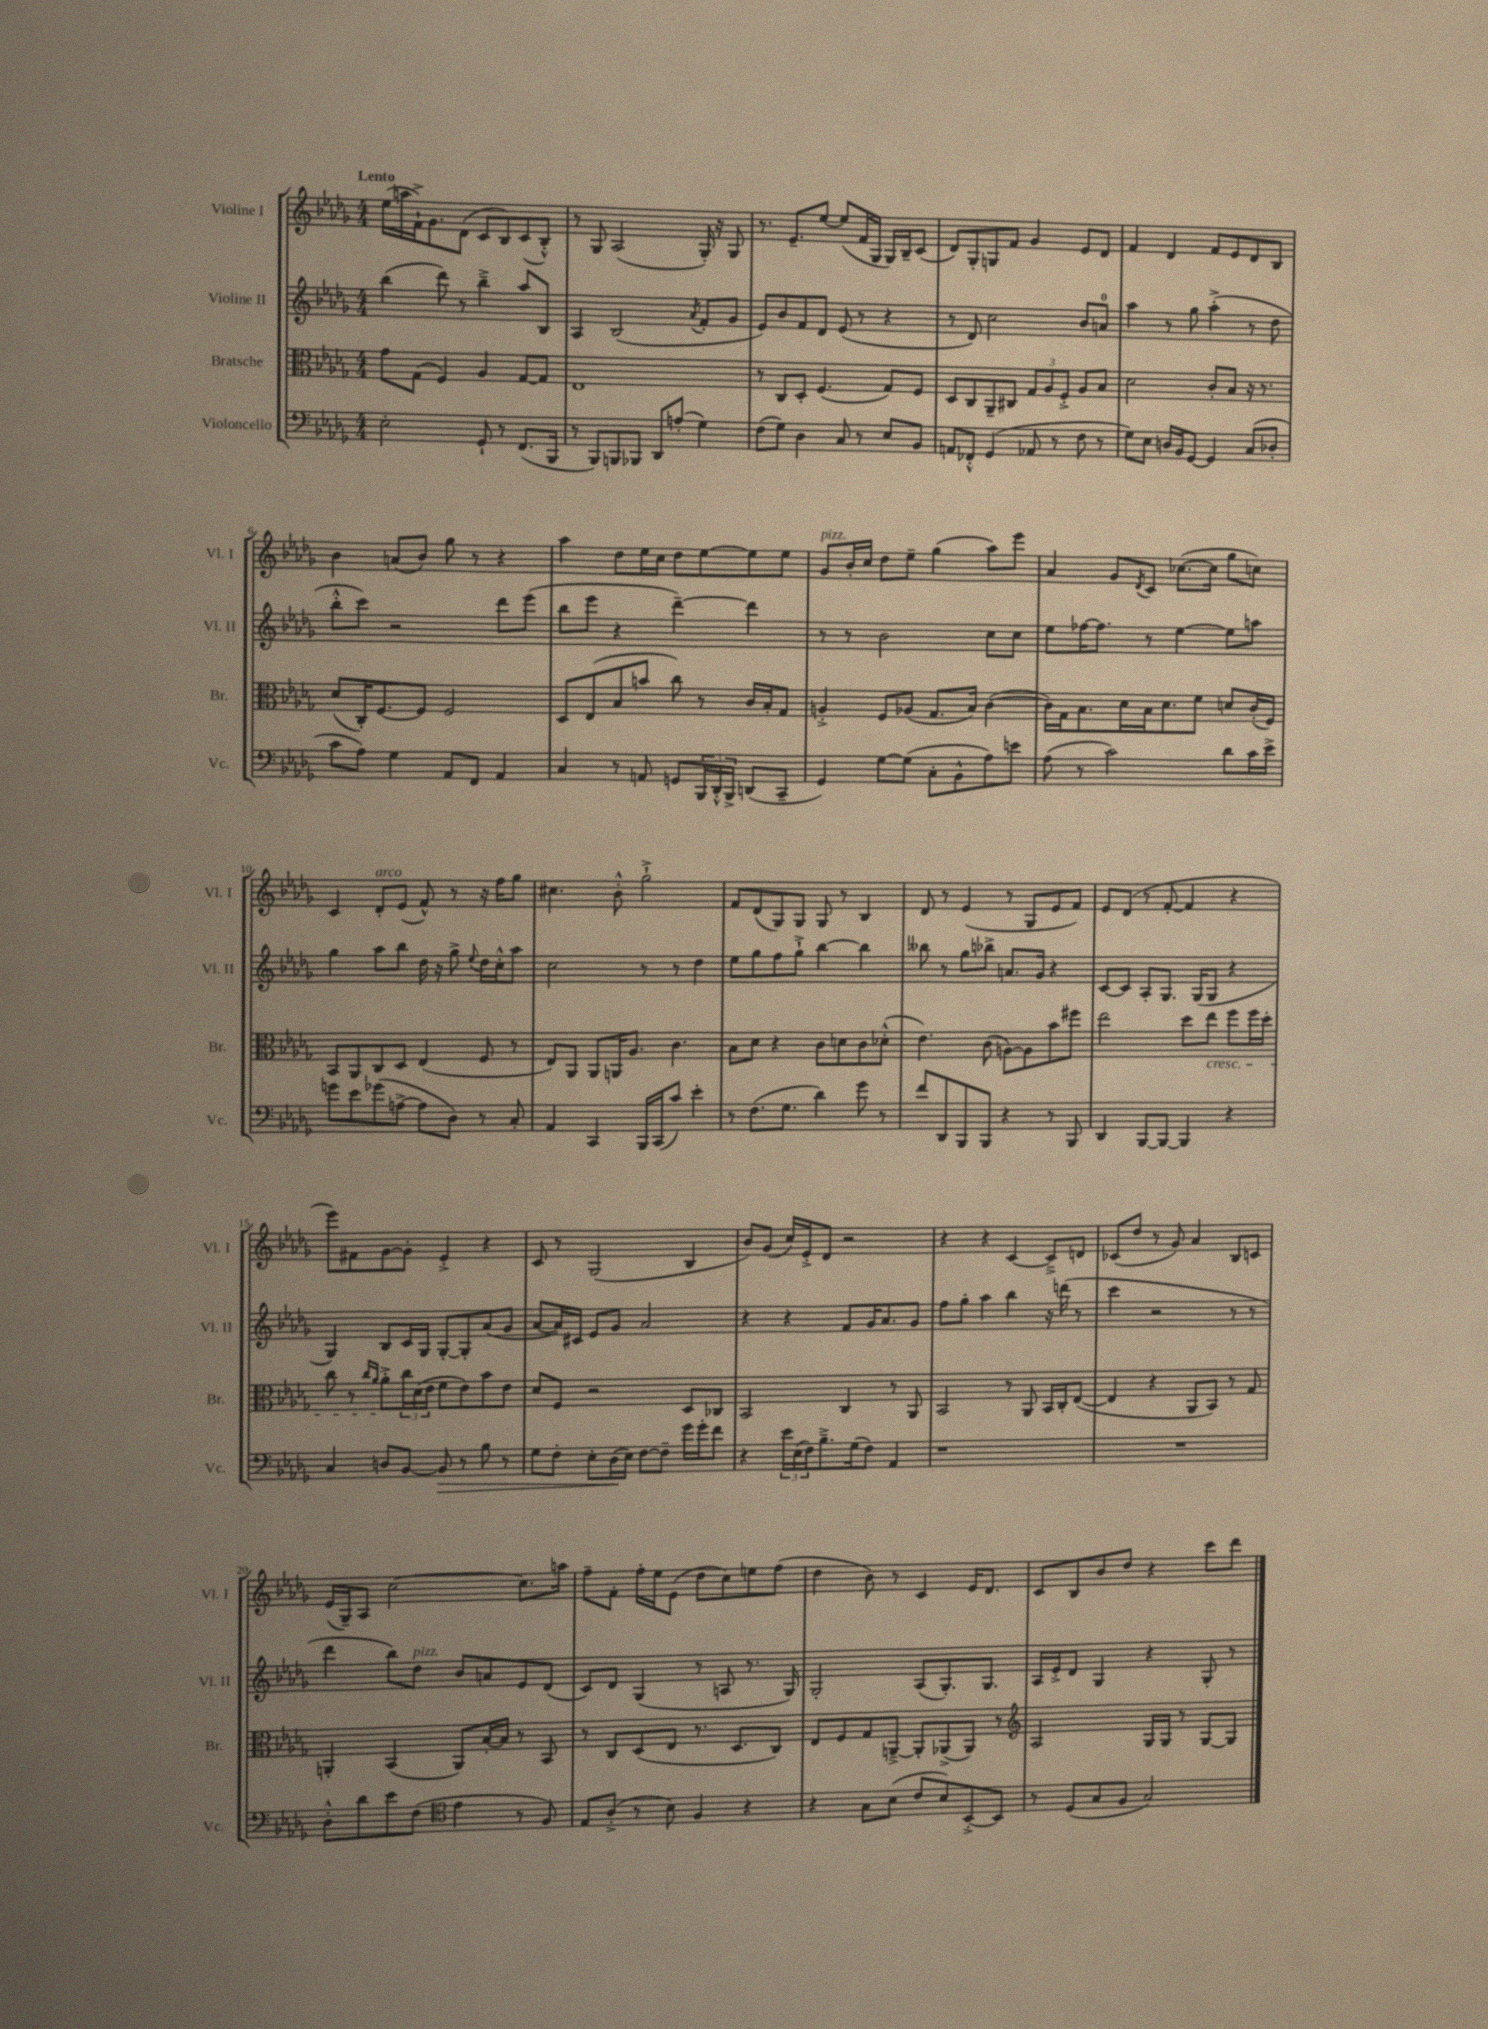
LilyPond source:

<<
\new StaffGroup <<
\new Staff = "s0" \with { instrumentName = "Violine I" shortInstrumentName = "Vl. I" } {
    \clef treble \key des \major \numericTimeSignature \time 4/4 \tempo "Lento"
    ees''16( a''16 f'16-!->) ges'8. des'8( c'8 bes8) c'8( bes8-.-^) |
    r8 ges8 aes2( ges16-.) r16 ges8 |
    r8. ees'8.-- ees''8~ ees''8( f'16 ges16 ges16) bes16-- c'8( |
    des'8) ges8-. g8 f'8 ges'4 ees'8 des'8 |
    f'4 des'4 f'8 ees'8 des'8 bes8 |
    bes'4 a'8( bes'8) ges''8 r8 r4 |
    aes''4 des''8 ees''16 c''16 des''8 ees''8~ ees''8 ees''8 |
    ges'8^\markup { \italic "pizz." } bes'16-. c''16 des''8 ees''8-- ges''4( aes''8) ees'''8 |
    aes'4 ges'8 \acciaccatura { des'8 } c'8 ces''8.~( ces''16 ges''8 c''8) |
    c'4 des'8-.^\markup { \italic "arco" } ees'8( f'8-^) r8 r16 f''16 ges''8 |
    cis''4. bes'8-.-^ ges''2-!-> |
    f'8 des'8( ges8) ges8 ges8 r8 bes4 |
    des'8 r8 ees'4( r8 ges8 ees'8 f'8) |
    ees'8 des'8( r8 f'8~-. f'4 r4 |
    ees'''8) fis'8 ges'8~ ges'8-. ees'4-.-> r4 |
    c'8 r8 ges2( bes4 |
    bes'8) ges'8( c''16) ees'16-.-> des'8 r2 |
    r4 r4 c'4~ c'8---> d'8 |
    ces'8( des''8 r8 ges'8) aes'4 bes8 c'8 |
    ees'16( ges16--) aes8 c''2~ c''8. a''16 |
    f''8-- f'8-. f''16-. ees''16 ees'8( des''8 c''8) e''8 f''8( |
    des''4 bes'8) r8 c'4 ees'16 des'8. |
    c'8 bes8 bes'8 des''8 r4 c'''8 des'''8 \bar "|." |
}
\new Staff = "s1" \with { instrumentName = "Violine II" shortInstrumentName = "Vl. II" } {
    \clef treble \key des \major \numericTimeSignature \time 4/4
    bes''4( des'''8) r8 bes''4---> aes''8 bes8 |
    aes4 bes2( \acciaccatura { aes'8 } f'8-. ges'8 |
    ees'8) bes'8 f'8 des'8 ees'8( r8 r4 |
    r8 des'8) c''2 bes'8 a'8-0 |
    aes''4 r8 ges''8 aes''4-.->( r8 des''8 |
    bes''8-.-^ c'''8) r2 des'''8 ees'''8( |
    bes''8 ees'''8 r4 des'''4~--) des'''4 |
    r8 r8 bes'2 c''8 c''8 |
    ees''8 fes''16~ fes''8. r8 ees''4~ ees''8 a''8 |
    ges''4 aes''8 bes''8 des''16 r16 ges''8-> \appoggiatura { ees''8 } des''16 c''16-.-^ aes''8 |
    c''2 r8 r8 des''4 |
    ees''8 ges''8 f''8 ges''8-!-> bes''4~ bes''4 |
    beses''8 r8 ges''8 bes''8-> a'8. ges'16 r4 |
    c'8~ c'8 aes8-. ges8. ges16( ges8 r4 |
    ges4) bes8 c'16 ges16 ges8~-. ges8-. aes'8( ges'8 |
    aes'8~ aes'16) cis'16 ees'8 ges'8 aes'2 |
    r4 r4 f'8 ges'16 aes'8. ges'8 |
    f''8 ges''8-. aes''4 bes''4 r16 d'''16( r8 |
    c'''4 r2 r8 r8 |
    des'''4 bes''8) des''8^\markup { \italic "pizz." } bes'8 a'8 ees'8 des'8( |
    c'8) des'8 ges4( r8 a8 r8. ges16) |
    ges2-. aes8( ges8.-.) ges8. |
    aes16 ees'16-.-> des'8 ges4 r4 ges8-. r8 \bar "|." |
}
\new Staff = "s2" \with { instrumentName = "Bratsche" shortInstrumentName = "Br." } {
    \clef alto \key des \major \numericTimeSignature \time 4/4
    ges'8 ges8( f4) aes4 ges8~ ges8 |
    ees1 |
    r8 c8 des8-. f4.( ges8) f8 |
    des8 c8 aes,8-- cis8 \tuplet 3/2 { ges8 aes8 f8-.-> } aes8 bes8 |
    des'2 c'8-. bes8 r16 r8. |
    des'8( c16-.) f8.~ f8 f2 |
    des8 ees8( bes8 b'8 c''8) r8 c'16 bes16-. ges8 |
    a4-.-> f8 aes8( ges8. bes16) c'4~( |
    c'16) ges16 bes8. des'16 bes16 des'8. f'8 d'8 c'16-.( f16) |
    bes,8 aes,8 c8 des8 ees4( f8 r8 |
    ees8) aes,8 aes,8 a,16 aes8. c'4. |
    bes8 des'8 r4 c'8 d'8 c'8 des'8-.-^( |
    ees'4.) c'8( a8~) a8 bes'8 fis''8 |
    ees''2 des''8 ees''8\cresc f''8 f''16 des''16-. |
    c''8 r8 \grace { c''16 aes'16 } aes'8-.->\! \tuplet 3/2 { c''16 des'16( ees'16 } f'8 ees'8) bes'8 ees'8 |
    des'8 f8 r2 des8 ces8 |
    bes,2 c4 r8 aes,8 |
    bes,2 r8 aes,8 bes,16 c16-. ees8~( |
    ees4 r4 aes,8 bes,8) r8 ges8 |
    a,4-. bes,4( a,8) bes16~-. bes16 r8 bes,8 |
    r8 c8 des8( ees8 r8. des8. c8) |
    ees8 f8 ges8 a,8~---> a,8-. aes,8->( aes,8) r8 |
    \clef treble aes2 ges16 ges16 r8 ges8~ ges8 \bar "|." |
}
\new Staff = "s3" \with { instrumentName = "Violoncello" shortInstrumentName = "Vc." } {
    \clef bass \key des \major \numericTimeSignature \time 4/4
    ees2-. ges,8-! r8 f,8.( bes,,16 |
    r8 bes,,8) b,,8 bes,,8 des,8 a8-.( ges4) |
    f8( ges8) des4 c8 r8 ees8 bes,8 |
    a,8 fes,8-.-^ ges,4( aes,8 r8 f8 r8 |
    ges8) ees8 d16 bes,16 ges,8~ ges,4 c8( des8-. |
    c'8 aes8) ges4 aes,8 f,8 aes,4 |
    c4 r8 a,8 g,8 \tuplet 3/2 { bes,,16 des,16-.-^ bes,,16-> } d,8( c,8-- |
    ges,4) ges8~ ges8( c8-. bes,8-^ aes8) e'8 |
    aes8( r8 c'2) des'8 c'16 ees'16-> |
    g'8 ees'8 ges'8( a8~-> a8 des8) r8 c8-. |
    aes,4 c,4 bes,,16 c,16( c'8) ees'4-. |
    r8 f8.( ges8. des'4) ges'8 r8 |
    f'8 des,8 bes,,8 bes,,8 r4 r8 bes,,8 |
    des,4 bes,,8~ bes,,8~ bes,,4 r4 |
    c4 d8 bes,8~ bes,8\> r8 bes8 r8 |
    ges8 f8-. ees8-. des16\!( ees16) f8~ f8-- ges'16 ges'16-. f'8 |
    r4 \tuplet 3/2 { ees'16 ees16( f16) } bes8.---> ges16( f8) aes,4 |
    r1 |
    R1 |
    des8-.-^ des'8 ees'8 f8( \clef tenor ees'4 r8 f8) |
    ees8 aes8-.->( r8 bes8) f4 r4 |
    r4 ges8 bes8( c'8 bes8) bes,8~-.-> bes,8 |
    r8 des8( ges8 f8 ges2) \bar "|." |
}
>>
>>
